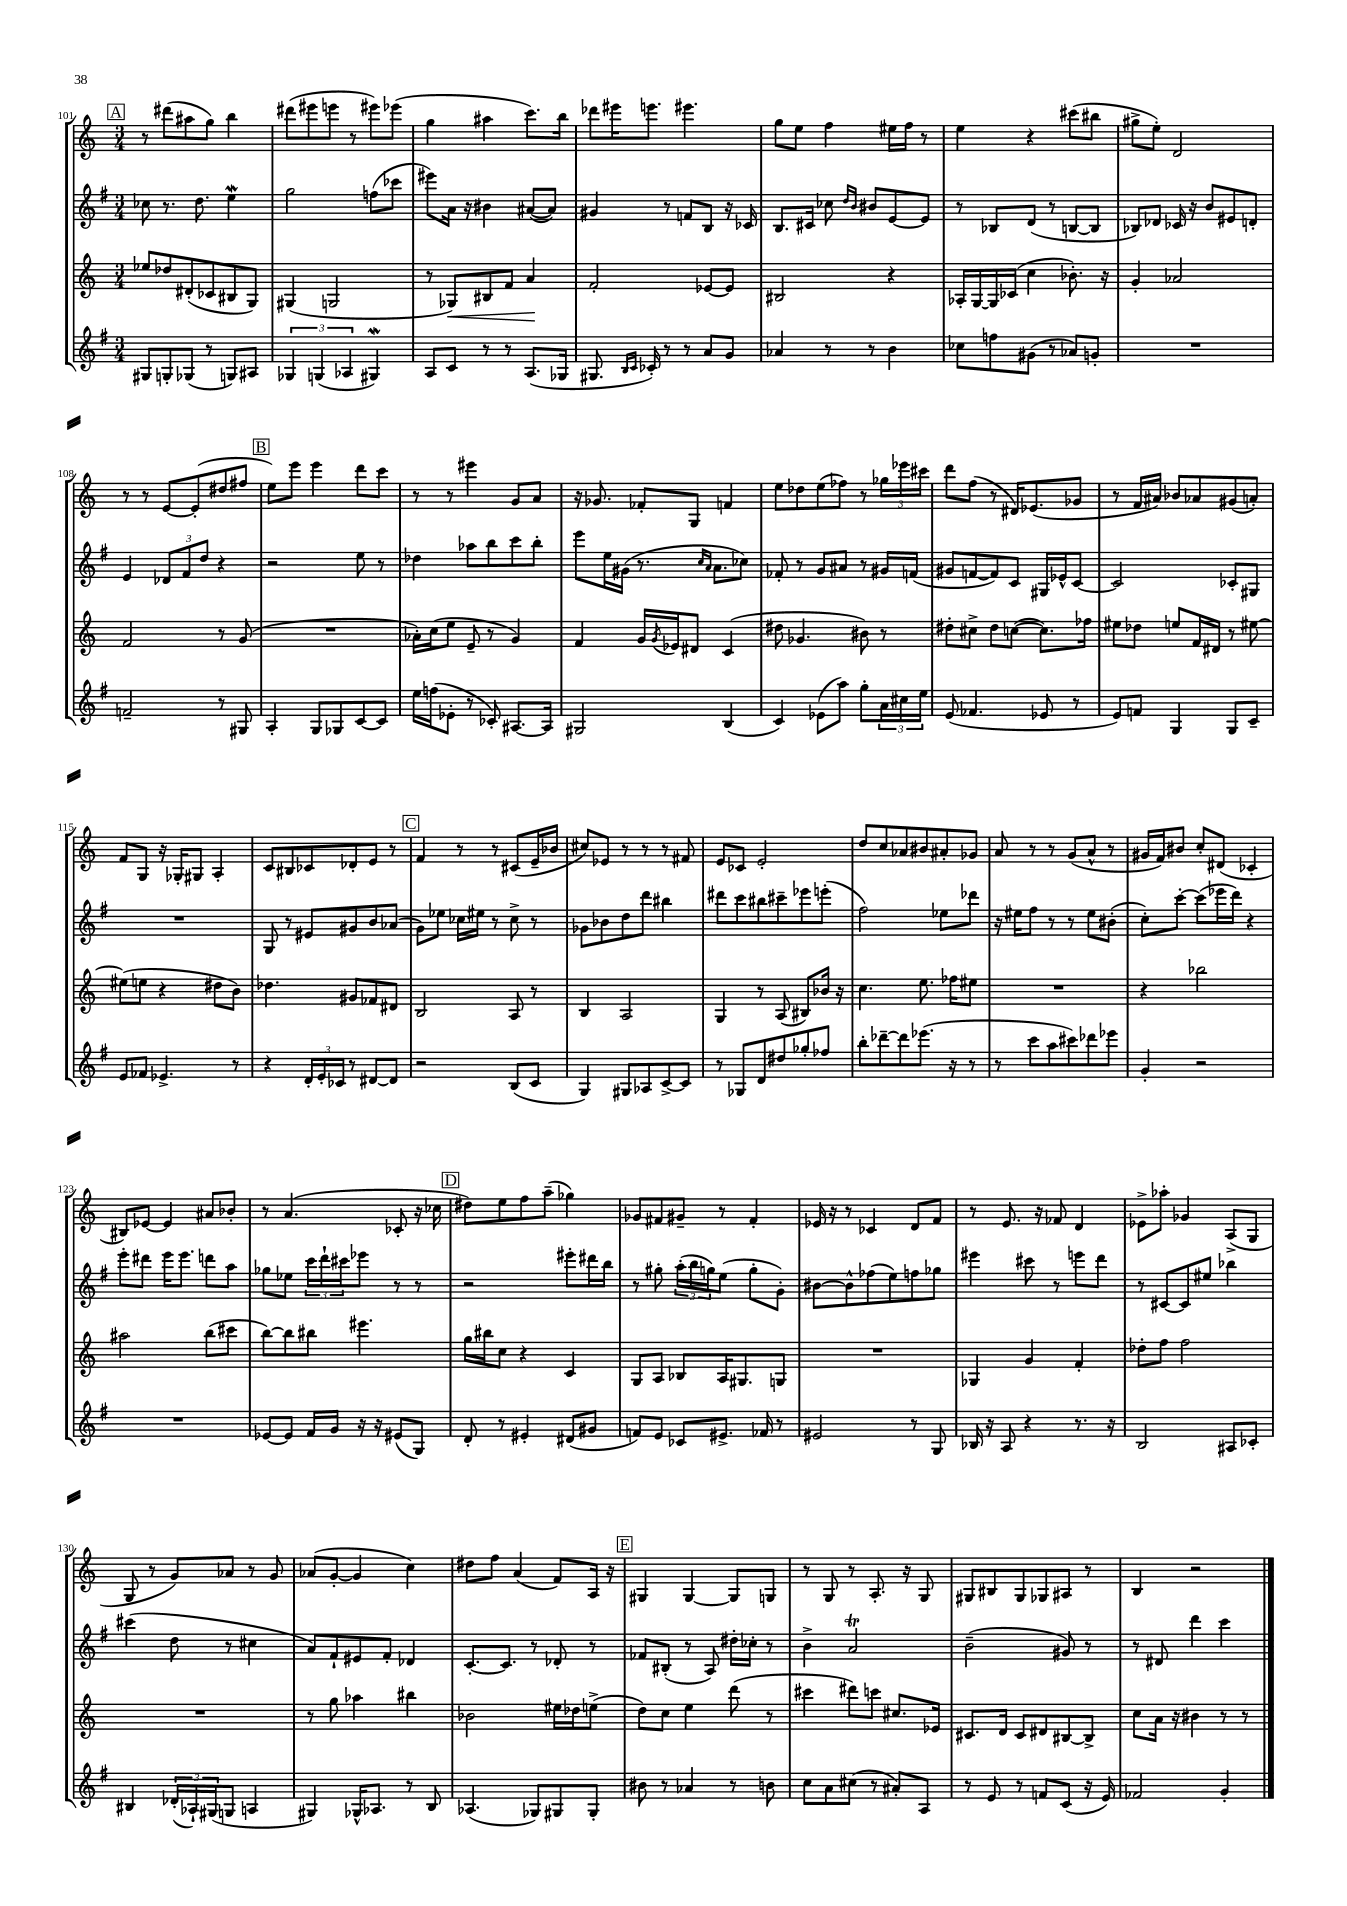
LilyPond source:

<<
\new StaffGroup <<
\new Staff = "s0" {
    \clef treble \key c \major \numericTimeSignature \time 3/4
    \mark \markup { \box "A" } r8 dis'''8( ais''8 g''8) b''4 |
    dis'''8( eis'''8 e'''8 r8 eis'''8) ees'''8( |
    g''4 ais''4 c'''8.) b''16 |
    des'''8 eis'''16 e'''8. eis'''4. |
    g''8 e''8 f''4 eis''16 f''16 r8 |
    e''4 r4 cis'''8( bis''8 |
    gis''8-> e''8-.) d'2 |
    r8 r8 e'8~ e'8-.( dis''8 fis''8 |
    \mark \markup { \box "B" } e''8) e'''8 e'''4 d'''8 c'''8 |
    r8 r8 eis'''4 g'8 a'8 |
    r16 ges'8. fes'8-. g8 f'4 |
    e''8 des''8 e''8( fes''8) r8 \tuplet 3/2 { ges''16 ees'''16 cis'''16 } |
    d'''8 f''8( r8 dis'16) ees'8.( ges'8 |
    r8 f'16 ais'16) bes'8 aes'8 gis'8( a'8-.) |
    f'8 g8 r16 ges16-. gis8 a4-. |
    c'8 bis8 ces'8 des'8-. e'8 r8 |
    \mark \markup { \box "C" } f'4 r8 r8 cis'8( e'16-- bes'16 |
    cis''8) ees'8 r8 r8 r8 fis'8 |
    e'8 ces'8 e'2-. |
    d''8 c''8 aes'8 bis'8 ais'8-. ges'8 |
    a'8 r8 r8 g'8( a'8-^ r8 |
    gis'16 f'16) bis'8 c''8-. dis'8( ces'4-. |
    bis8) ees'8~ ees'4 ais'8 bes'8-. |
    r8 a'4.( ces'8-. r16 ces''16 |
    \mark \markup { \box "D" } dis''8) e''8 f''8 a''8--( ges''4) |
    ges'8 fis'8 gis'8-- r8 fis'4-. |
    ees'16 r16 r8 ces'4 d'8 f'8 |
    r8 e'8. r16 fes'8 d'4 |
    ees'8-> aes''8-. ges'4 a8->( g8 |
    g8 r8 g'8) aes'8 r8 g'8 |
    aes'8( g'8~-. g'4 c''4) |
    dis''8 f''8 a'4( f'8) a16 r16 |
    \mark \markup { \box "E" } gis4 gis4~ gis8 g8 |
    r8 g8 r8 a8.-. r16 g8 |
    gis8 bis8 gis8 ges8 ais8 r8 |
    b4 r2 \bar "|." |
}
\new Staff = "s1" {
    \clef treble \key g \major \numericTimeSignature \time 3/4
    \mark \markup { \box "A" } ces''8 r8. d''8. e''4\mordent |
    g''2 f''8( ces'''8 |
    eis'''8) a'16 r16 bis'4 ais'8~( ais'8) |
    gis'4 r8 f'8 b8 r16 ces'16 |
    b8. cis'16 ces''8 \grace { d''16 b'16 } bis'8 e'8~ e'8 |
    r8 bes8 d'8( r8 b8~ b8 |
    bes8) des'8 ces'16 r16 b'8 eis'8 d'8-. |
    e'4 \tuplet 3/2 { des'8 fis'8 d''8 } r4 |
    \mark \markup { \box "B" } r2 e''8 r8 |
    des''4 aes''8 b''8 c'''8 b''8-. |
    e'''8 e''16 gis'16( r8. \grace { c''16 a'16 } a'8. ces''8) |
    fes'8-. r8 g'8 ais'8 r8 gis'16 f'16( |
    gis'8 f'8~ f'8) c'8 gis16 ees'16-^ c'8~ |
    c'2 ces'8-. gis8 |
    R2. |
    g8 r8 eis'8 gis'8 b'8 aes'8( |
    \mark \markup { \box "C" } g'8) ees''8 ces''16 eis''16 r8 ces''8-> r8 |
    ges'8 bes'8 d''8 d'''8 bis''4 |
    dis'''8 c'''8 bis''8 cis'''8-- ees'''8 e'''8-.( |
    fis''2) ees''8 des'''8 |
    r16 eis''16 fis''8 r8 r8 eis''8 bis'8-.( |
    c''8-.) c'''8~-. c'''8( ees'''16 d'''16) r4 |
    e'''8-. dis'''8 e'''16 e'''8. d'''8 a''8 |
    ges''8 ees''8 \tuplet 3/2 { c'''16 d'''16-! cis'''16 } ees'''8 r8 r8 |
    \mark \markup { \box "D" } r2 eis'''8-. dis'''16 b''16 |
    r8 gis''8-. \tuplet 3/2 { a''16-.( b''16 g''16) } e''8( g''8-. g'8-.) |
    bis'8~ bis'8-^ fes''8( e''8) f''8 ges''8 |
    eis'''4 cis'''8 r8 e'''8 d'''8 |
    r8 cis'8~ cis'8 eis''8 bes''4 |
    cis'''4( d''8 r8 cis''4 |
    a'8) fis'8-! eis'8 fis'8-. des'4 |
    c'8.~-. c'8. r8 des'8-. r8 |
    \mark \markup { \box "E" } fes'8 bis8-.( r8 a8) dis''16-. ces''16-. r8 |
    b'4-> a'2\trill |
    b'2--( gis'8) r8 |
    r8 dis'8 d'''4 c'''4 \bar "|." |
}
\new Staff = "s2" {
    \clef treble \key c \major \numericTimeSignature \time 3/4
    \mark \markup { \box "A" } ees''8 des''8 dis'8-.( ces'8 bis8 g8) |
    gis4( g2 |
    r8 ges8\<) bis8 f'8 a'4\! |
    f'2-. ees'8~ ees'8 |
    bis2 r4 |
    aes16-. g16~ g16 ces'16( c''4 bes'8.-.) r16 |
    g'4-. aes'2 |
    f'2 r8 g'8( |
    \mark \markup { \box "B" } R2. |
    aes'16-.) c''16( e''8 e'8-- r8 g'4) |
    f'4 g'16 \acciaccatura { g'8 } ees'16 dis'8 c'4( |
    dis''8 ges'4. bis'8) r8 |
    dis''8-. cis''8-> dis''8 c''8~( c''8.) fes''16 |
    eis''8 des''8 e''8 f'16 dis'16 r8 eis''8~ |
    eis''8( e''8 r4 dis''8 b'8) |
    des''4. gis'8 fes'8 dis'8 |
    \mark \markup { \box "C" } b2 a8 r8 |
    b4 a2 |
    g4 r8 a8( bis8) bes'16 r16 |
    c''4. e''8. fes''16 eis''8 |
    R2. |
    r4 bes''2 |
    ais''2 b''8( cis'''8 |
    b''8~) b''8 bis''8 eis'''4. |
    \mark \markup { \box "D" } g''16 bis''16 c''8 r4 c'4 |
    g8 a8 bes8 a16 gis8. g8 |
    R2. |
    ges4 g'4 f'4-. |
    des''8-. f''8 f''2 |
    R2. |
    r8 g''8 aes''4 bis''4 |
    bes'2 eis''16 des''16 e''8->( |
    \mark \markup { \box "E" } d''8) c''8 e''4 d'''8( r8 |
    cis'''4 dis'''8) c'''8 cis''8. ees'16 |
    cis'8. d'16 cis'8 dis'8 bis8~ bis8-> |
    c''8 a'16 r16 bis'4 r8 r8 \bar "|." |
}
\new Staff = "s3" {
    \clef treble \key g \major \numericTimeSignature \time 3/4
    \mark \markup { \box "A" } gis8 g8-. ges8( r8 g8) ais8 |
    \tuplet 3/2 { ges4 g4( aes4 } gis4\mordent) |
    a8 c'8 r8 r8 a8.( ges16 |
    gis8. \grace { b16 c'16 } ces'16-.) r8 r8 a'8 g'8 |
    aes'4 r8 r8 b'4 |
    ces''8 f''8 gis'8( r8 aes'8) g'8-. |
    R2. |
    f'2-- r8 gis8 |
    \mark \markup { \box "B" } a4-. g8 ges8 c'8~ c'8 |
    e''16 f''16( ees'8-. r8 ces'8-.) ais8.~ ais16 |
    gis2 b4( |
    c'4) ees'8( a''8) g''8-. \tuplet 3/2 { a'16 cis''16 e''16 } |
    e'8( fes'4. ees'8 r8 |
    e'8) f'8 g4 g8 c'8-- |
    e'8 fes'8 ees'4.-> r8 |
    r4 \tuplet 3/2 { d'16-. e'16-. ces'16 } r8 dis'8~ dis'8 |
    \mark \markup { \box "C" } r2 b8( c'8 |
    g4) gis8 aes8 c'8~-> c'8 |
    r8 ges8 d'8 dis''8 ges''8-. fes''8 |
    b''8-. des'''8~-- des'''8 ees'''8.( r16 r8 |
    r8 c'''8 a''8 cis'''8) des'''8 ees'''8 |
    g'4-. r2 |
    R2. |
    ees'8~ ees'8 fis'16 g'16 r16 r16 eis'8( g8) |
    \mark \markup { \box "D" } d'8-. r8 eis'4-. dis'8( gis'8 |
    f'8) e'8 ces'8 eis'8.-> fes'16 r8 |
    eis'2 r8 g8 |
    bes16 r16 a8 r4 r8. r16 |
    b2 ais8 ces'8-. |
    bis4 \tuplet 3/2 { des'16-.( aes16-!) gis16( } g8 a4 |
    gis4) ges16-^ aes8. r8 b8 |
    aes4.( ges8) gis8 gis8-. |
    \mark \markup { \box "E" } bis'8 r8 aes'4 r8 b'8 |
    c''8 a'8 cis''8( r8 ais'8-.) a8 |
    r8 e'8 r8 f'8 c'8( r16 e'16) |
    fes'2 g'4-. \bar "|." |
}
>>
>>
\layout { \context { \Score currentBarNumber = #101 } }
